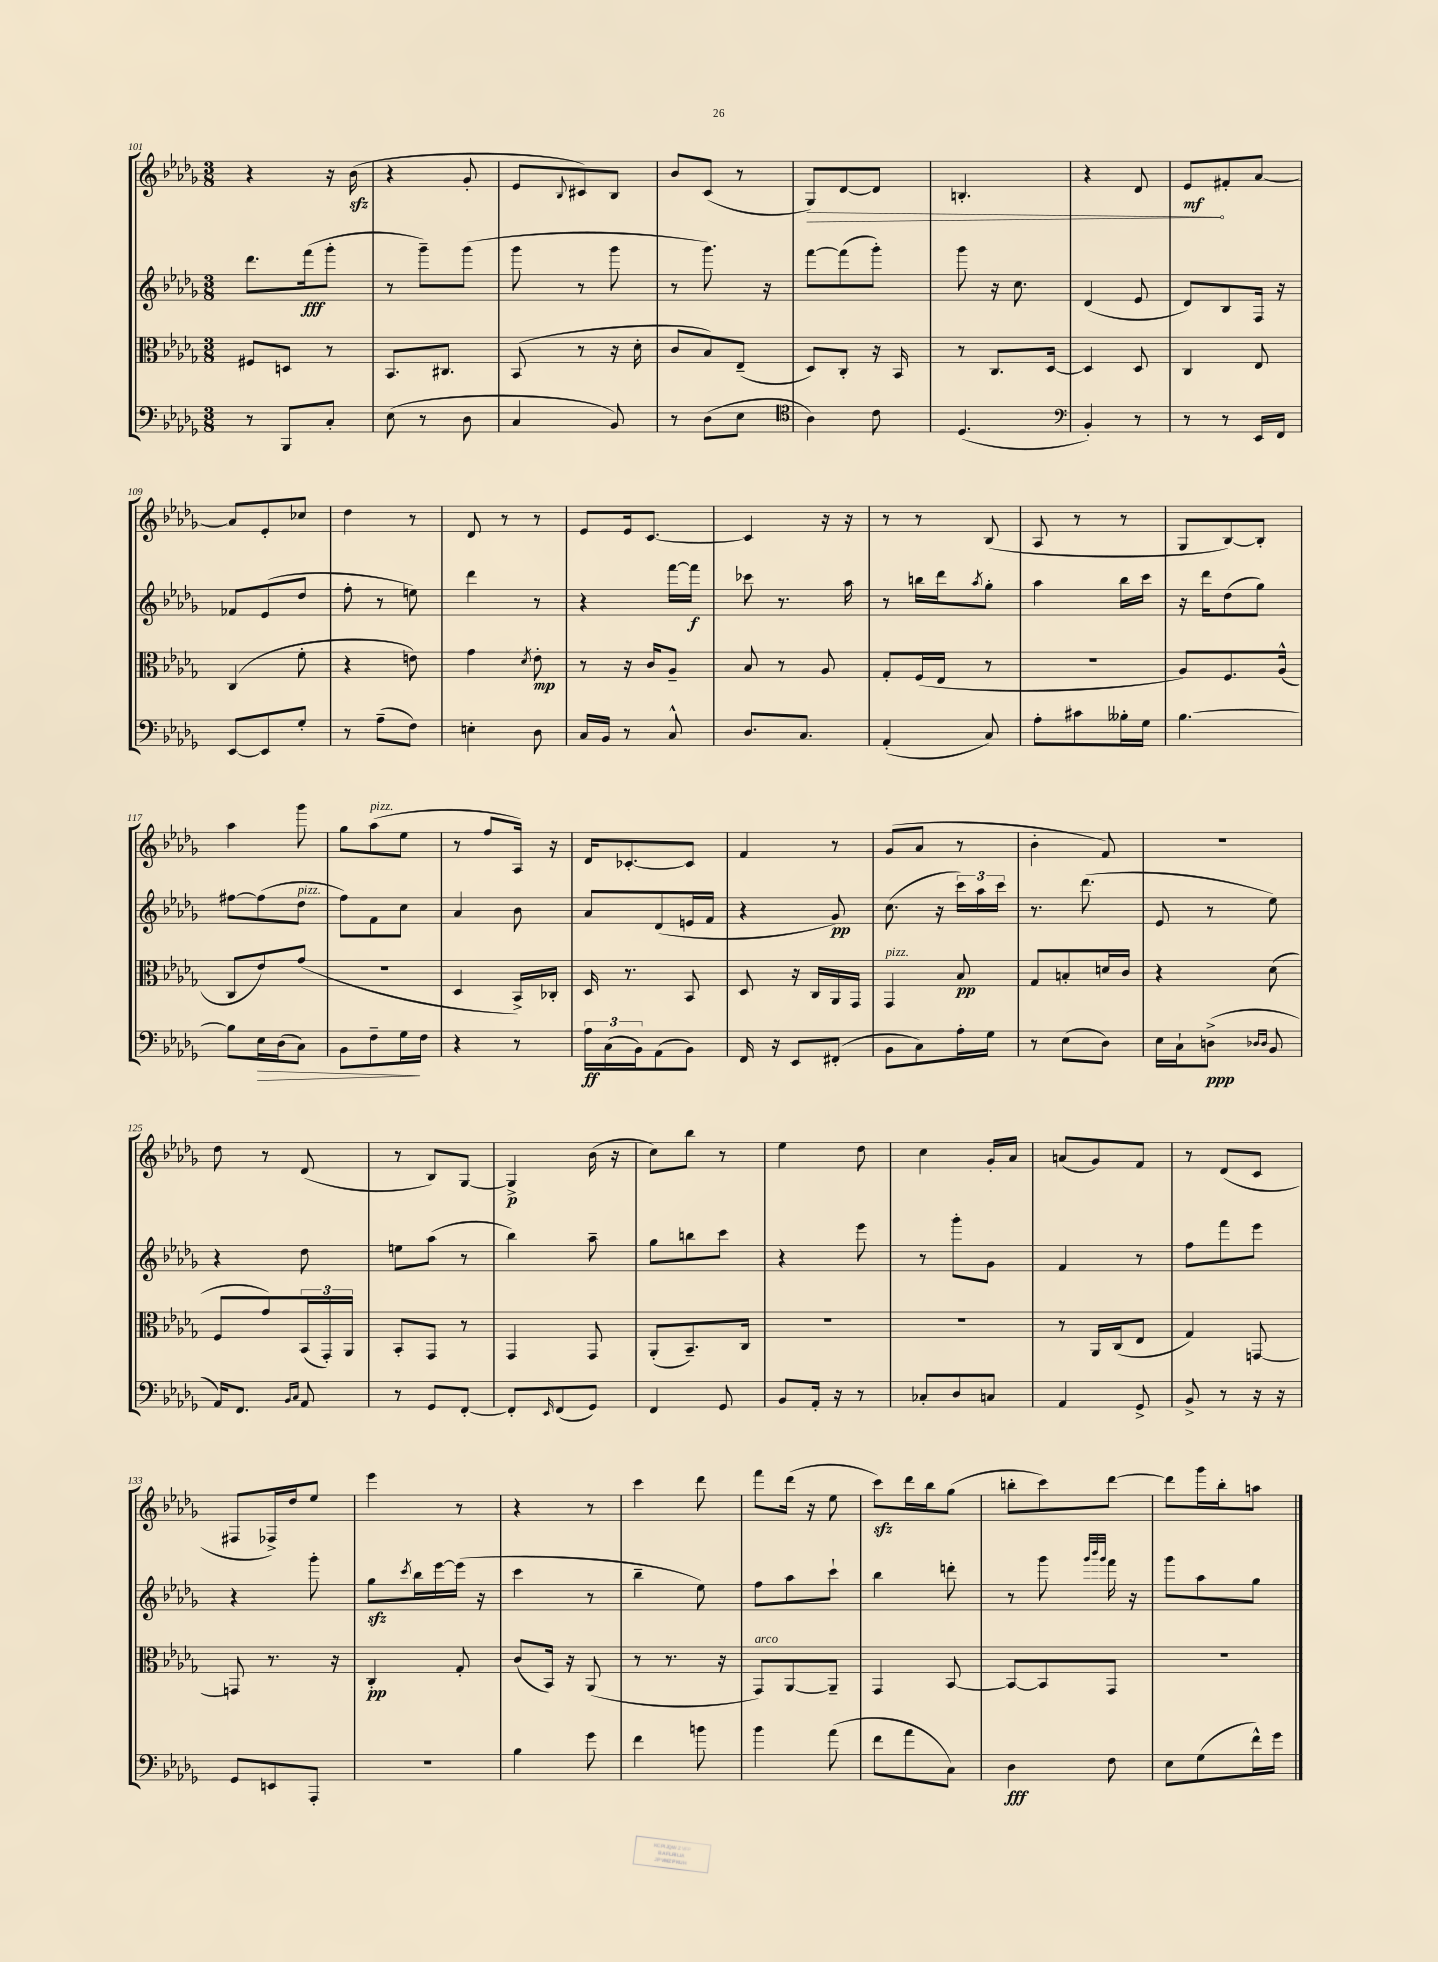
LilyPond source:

<<
\new StaffGroup <<
\new Staff = "s0" {
    \clef treble \key des \major \numericTimeSignature \time 3/8
    r4 r16 bes'16\sfz( |
    r4 ges'8-. |
    ees'8 \appoggiatura { bes8 } cis'8) bes8 |
    bes'8 c'8( r8 |
    \once \override Hairpin.circled-tip = ##t ges8\>) des'8~ des'8 |
    b4.-. |
    r4 des'8 |
    ees'8\mf\! fis'8-. aes'8~ |
    aes'8 ees'8-. ces''8 |
    des''4 r8 |
    des'8 r8 r8 |
    ees'8 ees'16 c'8.~ |
    c'4 r16 r16 |
    r8 r8 bes8( |
    aes8 r8 r8 |
    ges8 bes8~) bes8-. |
    aes''4 ges'''8 |
    ges''8 aes''8^\markup { \italic "pizz." }( ees''8 |
    r8 f''8 aes16) r16 |
    des'16 ces'8.~-. ces'8 |
    f'4 r8 |
    ges'8( aes'8 r8 |
    bes'4-. f'8) |
    r4. |
    des''8 r8 des'8( |
    r8 bes8) ges8~ |
    ges4->\p bes'16( r16 |
    c''8) bes''8 r8 |
    ees''4 des''8 |
    c''4 ges'16-. aes'16 |
    a'8( ges'8) f'8 |
    r8 des'8( c'8 |
    fis8 fes16->) des''16 ees''8 |
    ees'''4 r8 |
    r4 r8 |
    c'''4 des'''8 |
    f'''8 des'''16( r16 ees''8 |
    c'''8\sfz) des'''16 bes''16 ges''8( |
    b''8-. c'''8) des'''8~ |
    des'''8 ges'''16 bes''16-. a''8 \bar "|." |
}
\new Staff = "s1" {
    \clef treble \key des \major \numericTimeSignature \time 3/8
    des'''8. f'''16\fff( ges'''8-. |
    r8 ges'''8--) ges'''8( |
    ges'''8 r8 ges'''8 |
    r8 ges'''8.) r16 |
    f'''8~ f'''8( ges'''8-.) |
    ges'''8 r16 c''8. |
    des'4( ees'8 |
    des'8) bes8 f16 r16 |
    fes'8 ees'8( des''8 |
    f''8-. r8 e''8) |
    des'''4 r8 |
    r4 f'''16~ f'''16\f |
    ces'''8 r8. aes''16 |
    r8 b''16 des'''16 \acciaccatura { aes''8 } ges''8-. |
    aes''4 bes''16 c'''16 |
    r16 des'''16 des''8( ges''8) |
    fis''8~ fis''8( des''8^\markup { \italic "pizz." } |
    f''8) f'8 c''8 |
    aes'4 bes'8 |
    aes'8 des'8( e'16 f'16 |
    r4 ges'8\pp) |
    c''8.( r16 \tuplet 3/2 { c'''16) aes''16 c'''16 } |
    r8. des'''8.( |
    ees'8 r8 ees''8) |
    r4 des''8 |
    e''8 aes''8( r8 |
    bes''4) aes''8-- |
    ges''8 b''8 c'''8 |
    r4 ees'''8 |
    r8 ges'''8-. ges'8 |
    f'4 r8 |
    f''8 f'''8 ees'''8 |
    r4 ges'''8-. |
    ges''8\sfz \acciaccatura { c'''8 } bes''16 ees'''16~ ees'''16( r16 |
    c'''4 r8 |
    bes''4-- ees''8) |
    f''8 aes''8 c'''8-! |
    bes''4 d'''8-. |
    r8 ges'''8 \grace { ges'''32 bes'''32 ges'''32 } f'''16 r16 |
    ges'''8 aes''8 ges''8 \bar "|." |
}
\new Staff = "s2" {
    \clef alto \key des \major \numericTimeSignature \time 3/8
    fis8 d8 r8 |
    bes,8. cis8. |
    bes,8( r8 r16 des'16-. |
    c'8 bes8) ees8--( |
    des8) c8-. r16 bes,16 |
    r8 c8. des16~ |
    des4 des8 |
    c4 ees8 |
    c4( f'8-. |
    r4 e'8) |
    ges'4 \acciaccatura { des'8 } ees'8-.\mp |
    r8 r16 c'16 aes8-- |
    bes8 r8 aes8 |
    ges8-. f16( ees16 r8 |
    R4. |
    aes8) f8. aes16-^( |
    c8 ees'8) ges'8( |
    r4. |
    des4 bes,16->) ces16-. |
    des16 r8. bes,8 |
    des8 r16 c16 aes,16 ges,16 |
    ges,4^\markup { \italic "pizz." } bes8\pp |
    ges8 b8-. d'16 c'16 |
    r4 des'8( |
    f8 ges'8) \tuplet 3/2 { bes,16( ges,16-.) aes,16 } |
    bes,8-. ges,8 r8 |
    ges,4 ges,8 |
    aes,8-.( bes,8.--) c16 |
    R4. |
    R4. |
    r8 aes,16 c16( ees8 |
    ges4) g,8~ |
    g,8 r8. r16 |
    c4-.\pp ges8-. |
    c'8( bes,16) r16 aes,8( |
    r8 r8. r16 |
    ges,8^\markup { \italic "arco" }) aes,8~ aes,8-- |
    ges,4 bes,8~ |
    bes,8~ bes,8 ges,8 |
    r4. \bar "|." |
}
\new Staff = "s3" {
    \clef bass \key des \major \numericTimeSignature \time 3/8
    r8 bes,,8 c8-. |
    ees8( r8 des8 |
    c4 bes,8) |
    r8 des8( ees8 |
    \clef tenor aes4) c'8 |
    des4.( |
    \clef bass bes,4-.) r8 |
    r8 r8 ees,16 f,16 |
    ees,8~ ees,8 ges8-. |
    r8 aes8--( f8) |
    e4-. des8 |
    c16 bes,16 r8 c8-^ |
    des8. c8. |
    aes,4-.( c8) |
    aes8-. cis'8 beses16-. ges16 |
    bes4.~ |
    bes8 ees16\> des16( c8) |
    bes,8 f8-- ges16\! f16 |
    r4 r8 |
    \tuplet 3/2 { aes16\ff c16( bes,16) } aes,8( bes,8) |
    f,16 r16 ees,8 fis,8-.( |
    bes,8 c8) aes16-. ges16 |
    r8 ees8( des8) |
    ees16 c16-! d8->\ppp( \grace { des16 des16 } bes,8 |
    aes,16) f,8. \grace { bes,16 c16 } aes,8 |
    r8 ges,8 f,8~-. |
    f,8-. \grace { ees,16 } f,8( ges,8) |
    f,4 ges,8 |
    bes,8 aes,16-. r16 r8 |
    ces8-. des8 c8 |
    aes,4 ges,8-> |
    bes,8-> r8 r16 r16 |
    ges,8 e,8 aes,,8-. |
    r4. |
    bes4 ges'8 |
    f'4 b'8 |
    bes'4 aes'8( |
    f'8 aes'8 c8) |
    des4\fff f8 |
    ees8 ges8( f'16-^) ges'16 \bar "|." |
}
>>
>>
\layout { \context { \Score currentBarNumber = #101 } }
